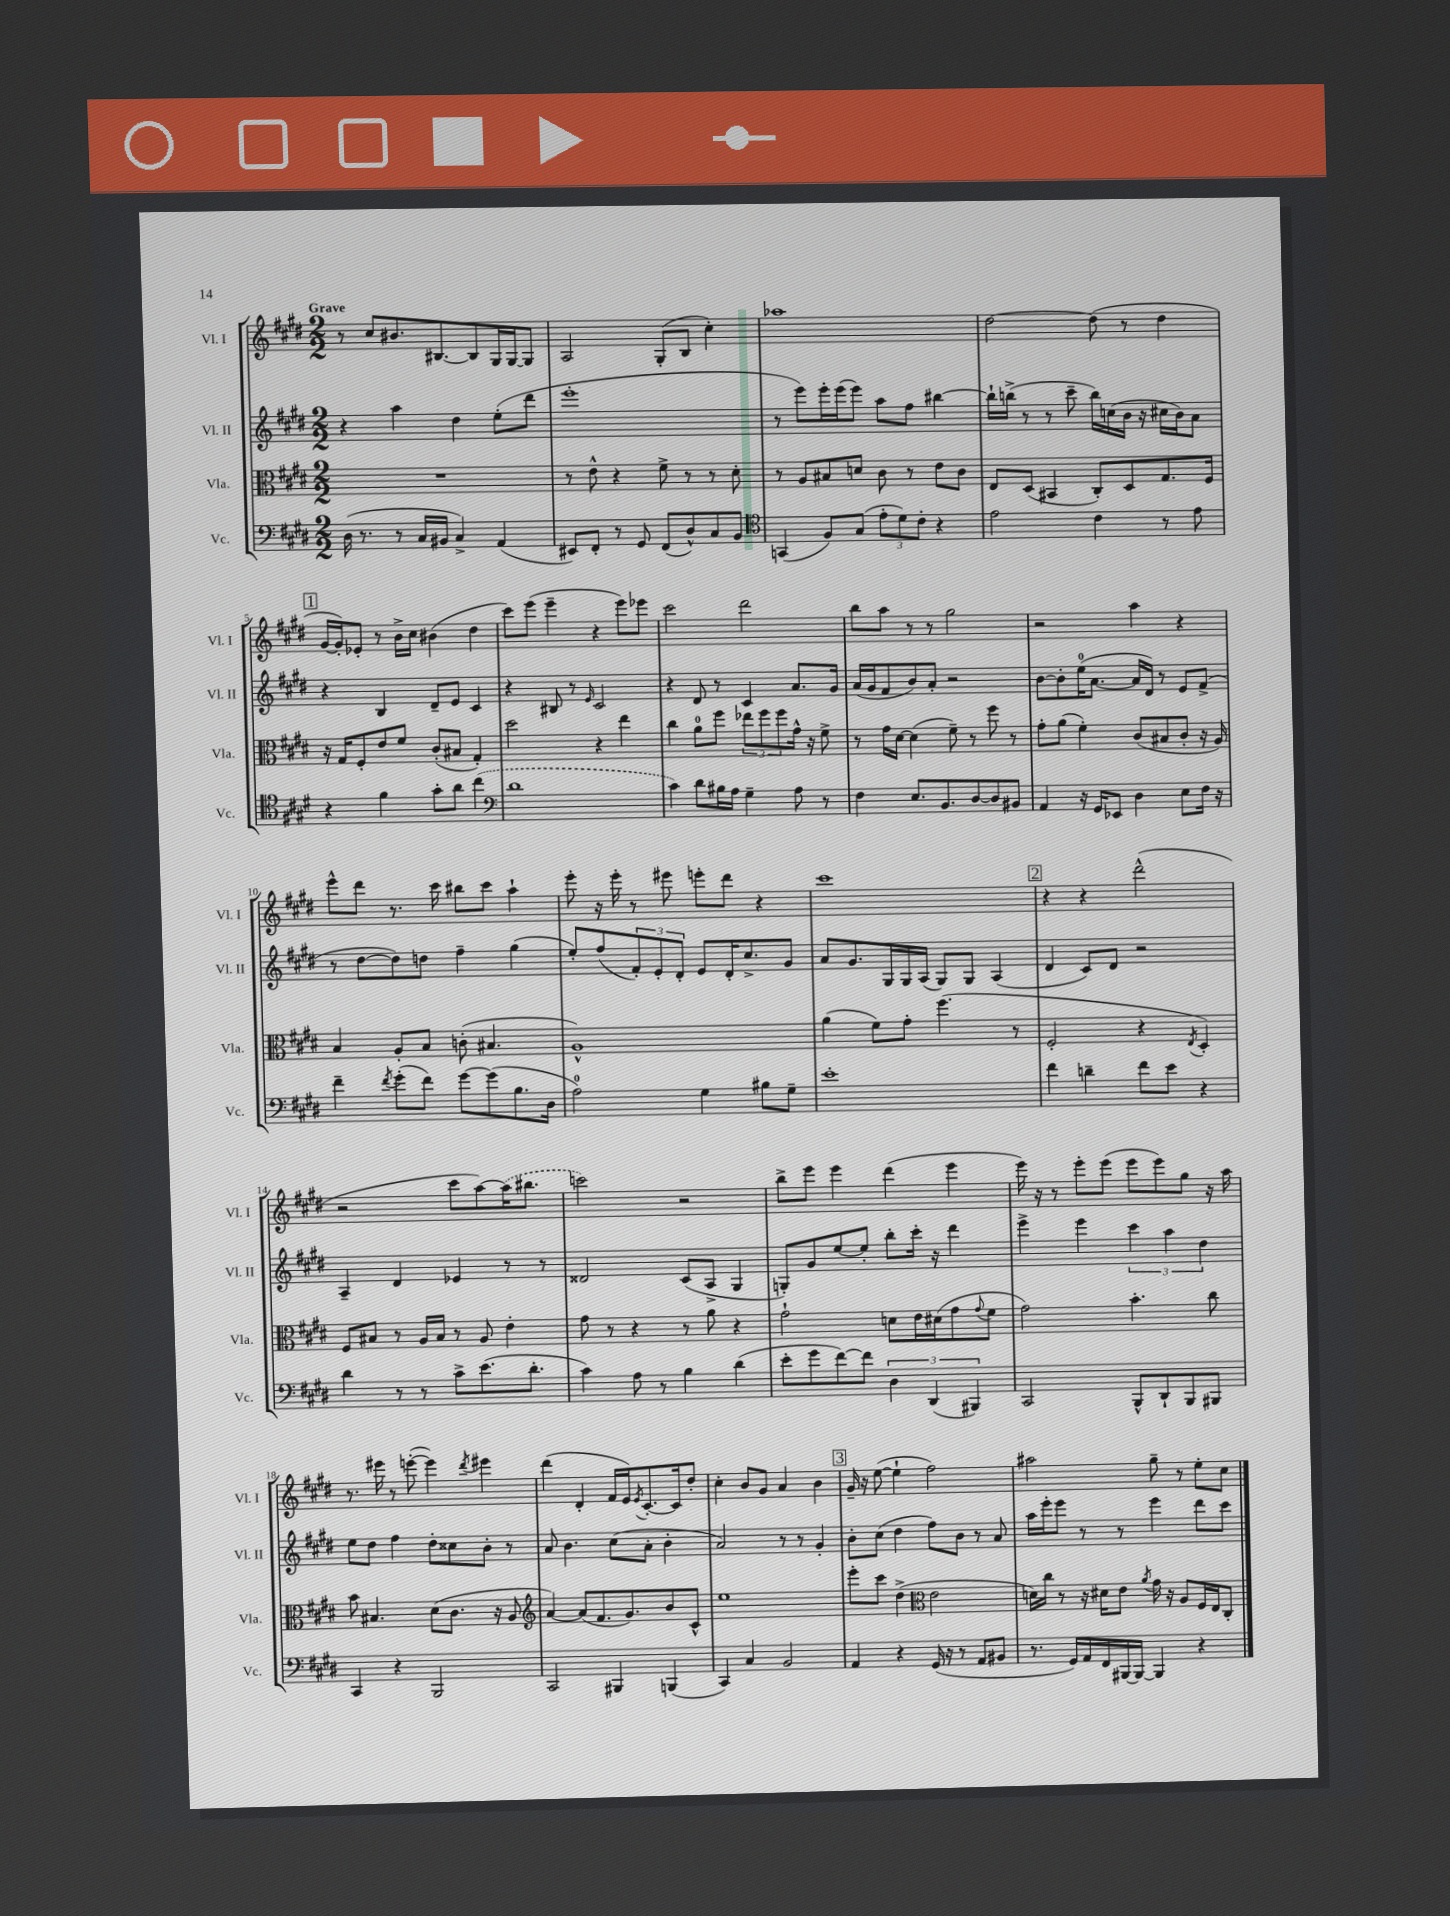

**kern	**kern	**kern	**kern
*staff4	*staff3	*staff2	*staff1
*clefF4	*clefC3	*clefG2	*clefG2
*k[f#c#g#d#]	*k[f#c#g#d#]	*k[f#c#g#d#]	*k[f#c#g#d#]
*M2/2	*M2/2	*M2/2	*M2/2
(16D#\	1r	4r	8r
8.r	.	.	.
.	.	.	8cc#/L
8r	.	4aa\	8.b#/
16C#/LL	.	.	.
16BB#/JJ	.	.	[8.B#/
4C#^/)	.	4dd#\	.
.	.	.	8B#/]
(4AA/	.	(8ee'\L	16G#/L
.	.	.	[16G#/J
.	.	8ddd#\J	8G#/]J
=	=	=	=
8EE#/L)	8r	1eee'	2A/
8FF#'/J	8e^^\	.	.
8r	4r	.	.
8GG#/	.	.	.
(8FF#/L	8f#^\	.	(8G#'/L
8D#^^/)	8r	.	8B/J
8C#/	8r	.	4cc#'\)
8BB/J	8d#'\	.	.
=	=	=	=
*clefC4	*	*	*
(4GG/	8r	8r	1aa-
.	8A/L	8eee\L)	.
8F#/L)	8B#/	16eee'\L	.
.	.	(16eee\J	.
(8G#/J	8d/J	8eee\J)	.
12e'\L	8c#\	8aa\L	.
12d#\)	.	.	.
.	8r	8ff#\J	.
12c#'\J	.	.	.
4r	8e\L	[4bb#\	.
.	8c#\J	.	.
=	=	=	=
2e\	8E/L	16bb#`\]LL	[2dd#\
.	.	(16bb^\JJ	.
.	(8D#/J	8r	.
.	4BB#/	8r	.
.	.	8ccc#~\	.
4c#\	8C#'/L)	16bb\LL)	(8dd#\]
.	.	(16cc\	.
.	8D#/	16b\JJ	8r
.	.	16r	.
8r	8.G#/	16cc#\LL	4dd#\
.	.	16b\J)	.
8e\	.	8a\J	.
.	16F#/Jk	.	.
=	=	=	=
4r	16r	4r	[16g#/LL
.	16G#/LK	.	16g#'/]J)
.	8F#'/	.	8e-'/J
4f#\	8e/	4B/	8r
.	8f#/J	.	16b^\LL
.	.	.	16cc#\JJ
8g#'\L	(8c#'/L	8d#~/L	(4b#\
8a\J	8B#/J	8e/J	.
(4cc#\	4G#'/)	4c#/	4dd#\
=	=	=	=
*clefF4	*	*	*
1d#	2dd#\	4r	8ccc#\L)
.	.	.	(8eee\J
.	.	8B#/	4eee~\
.	.	8r	.
.	.	16qqe/	.
.	4r	2c#/	4r
.	4ee\	.	8eee\L)
.	.	.	8eee-\J
=	=	=	=
4c#\)	4cc#\	4r	2ccc#\
8d#\L	8a\L	8d#/	.
16B#\L	8ff#\J	8r	.
16A\JJ	.	.	.
4G#~\	12ee-\L	4c#/	2ddd#\
.	12ff#\	.	.
.	12ff#\	.	.
8A\	16g#^^\Jk	8.a/L	.
.	16r	.	.
8r	8f#^\	.	.
.	.	16g#/Jk	.
=	=	=	=
4F#\	8r	(16a/LL	8bb\L
.	.	16g#/J	.
.	16g#\LL	8f#/	8aa\J
.	[16d#\JJ	.	.
8.E/L	(4d#\]	8b/)	8r
.	.	8a'/J	8r
8.BB/	.	.	.
.	8f#~\)	2r	2gg#\
[8D#/	8r	.	.
8D#/]	8ff#\	.	.
8BB#/J	8r	.	.
=	=	=	=
4AA/	8g#'\L	[8b\L	2r
.	(8a\J	8b'\]	.
16r	4f#'\)	(16ee\K	.
16GG#/LK	.	[8.a\J	.
8EE-/J	.	.	.
4D#\	(8c#/L	16a/]LL	4aa\
.	.	16d#/JJ)	.
.	8B#/	8r	.
8E\L	8c#'/J	8e/L	4r
16F#\Jk	16r	(8f#^/J	.
16r	16A/)	.	.
=	=	=	=
4f#~\	4B/	8r	8eee^^\L
.	.	[8dd#\L	8ddd#\J
8qf#/	.	.	.
(8g#'\L	8A'/L	8dd#\])	8.r
8f#\J)	8B/J	8dd\J	.
.	.	.	16ccc#\
[8g#\L	(8c'\	4ff#~\	8bb#\L
(8g#\]	4.B#/	.	8ccc#\J
8.B\	.	(4gg#\	4aa`\
16D#\Jk	.	.	.
=	=	=	=
2A\)	1A^^)	8ee'/L)	8eee'\
.	.	(8ff#/	16r
.	.	.	16eee'\
.	.	12f#'/)	8r
.	.	12e'/	.
.	.	.	8eee#\
.	.	12d#'/J	.
4G#\	.	8e/L	8eee'\L
.	.	16d#'/K	8ddd#\J
.	.	8.cc#^/	.
8B#\L	.	.	4r
8G#~\J	.	8g#/J	.
=	=	=	=
1e'	(4a\	8a/L	1ccc#
.	.	8.g#/	.
.	8f#\L)	.	.
.	.	16G#/L	.
.	8g#'\J	16G#/	.
.	.	(16A/JJ	.
.	(4.ff#\	8G#/L)	.
.	.	8G#/J	.
.	.	(4A/	.
.	8r	.	.
=	=	=	=
4f#\	2F#'/	4d#/	4r
4d~\	.	8c#/L)	4r
.	.	8d#/J	.
8f#\L	4r	2r	(2ddd#^^\
8e\J	.	.	.
.	8qE/	.	.
4r	4D#'/)	.	.
=	=	=	=
4d#\	8F#/L	4A~/	2r
.	8B#/J	.	.
8r	8r	4d#/	.
8r	16A/LL	.	.
.	16B#/JJ	.	.
8c#^\L	8r	4e-/	8ccc#\L
(8.e\	8A/	.	[8aa\)
.	4e'\	8r	(16aa\]K
8.d#'\J	.	.	8.bb#\J
.	.	8r	.
=	=	=	=
4c#\)	8g#\	2d##/	2ccc\)
.	8r	.	.
8A\	4r	.	.
8r	.	.	.
4B\	8r	(8c#/L	2r
.	8a\	8A^/J	.
(4d#\	4r	4G#/	.
=	=	=	=
8e'\L	2g#`\	8G'/L)	8bb^\L
8g#\	.	8g#/	8eee\J
[8f#\)	.	[8ee/	4eee\
8f#\]J	.	8ee'/]J	.
6D#\	8d\L	8bb'\L	(4ddd#\
.	16e\L	16ccc#'\Jk	.
(6DD#/	.	.	.
.	(16d#\J	16r	.
.	8g#\	4ddd#\	4eee\
6BBB#/)	.	.	.
.	8qqg#/	.	.
.	8f#\J	.	.
=	=	=	=
2CC#/	2g#\)	4eee^\	16eee\)
.	.	.	16r
.	.	.	8r
.	.	4eee\	8eee'\L
.	.	.	(8eee\J
8BBB^^/L	4.b'\	6ccc#\	8eee\L
8DD#`/	.	.	8eee\)
.	.	6aa\	.
8BBB/	.	.	8gg#\J
.	.	6dd#\	.
8BBB#/J	8cc#\	.	16r
.	.	.	16aa\
=	=	=	=
4CC#/	8b\	8ee\L	8.r
.	4.B#/	8dd#\J	.
.	.	.	16eee#\
4r	.	4ff#\	8r
.	.	.	([8eee'\
2BBB/	(8d#\L	8dd#'\L	4eee\])
.	8.c#\J	8cc##\	.
.	.	.	8qddd#/
.	.	8b'\J	4eee#\
.	16r	.	.
.	8A/	8r	.
=	=	=	=
*	*clefG2	*	*
2CC#/	[4a/)	8a/	(4ddd#\
.	.	4.b\	.
.	(8a/]L	.	4d#'/
.	8.f#/	.	.
4BBB#/	.	(8cc#\L	16f#/LL
.	8.g#/)	.	16e/J)
.	.	.	8qe/
.	.	8a'\J	[8.c#'/
(4BBB/	8b/	4b'\	.
.	.	.	16c#/]k
.	8c#^^/J	.	8dd#'/J
=	=	=	=
4CC#/)	1ee	2a/)	4cc#'\
4C#/	.	.	8b/L
.	.	.	8g#/J
2BB/	.	8r	4a/
.	.	8r	.
.	.	4g#'/	4b\
=	=	=	=
4AA/	8eee'\L	8b'\L	16g#~/
.	.	.	16r
.	8ccc#\J	(8cc#\J	([8ee\
4r	(4dd#^\	4dd#\	4ee`\]
*	*clefC3	*	*
(16GG#/	2e\	8ff#\L)	2ff#\)
16r	.	.	.
8r	.	8b\J	.
8AA/L	.	8r	.
8BB#/J	.	8a/	.
=	=	=	=
8.r	16d\LL)	16aa\LL	2aa#\
.	16cc#\JJ	16eee'\J	.
.	8r	8eee\J	.
16GG#/LL)	.	.	.
16AA/	16r	8r	.
16FF#/	16d#\LK	.	.
[16BBB#/	8e\J	8r	.
16BBB#/_JJ	.	.	.
.	8qa/	.	.
4BBB#/]	16g#\	4eee\	8gg#~\
.	16r	.	.
.	8A/L	.	8r
4r	16F#/L	8ddd#\L	8ee'\L
.	16E/J	.	.
.	8C#'/J	8ccc#\J	8cc#\J
==	==	==	==
*-	*-	*-	*-
